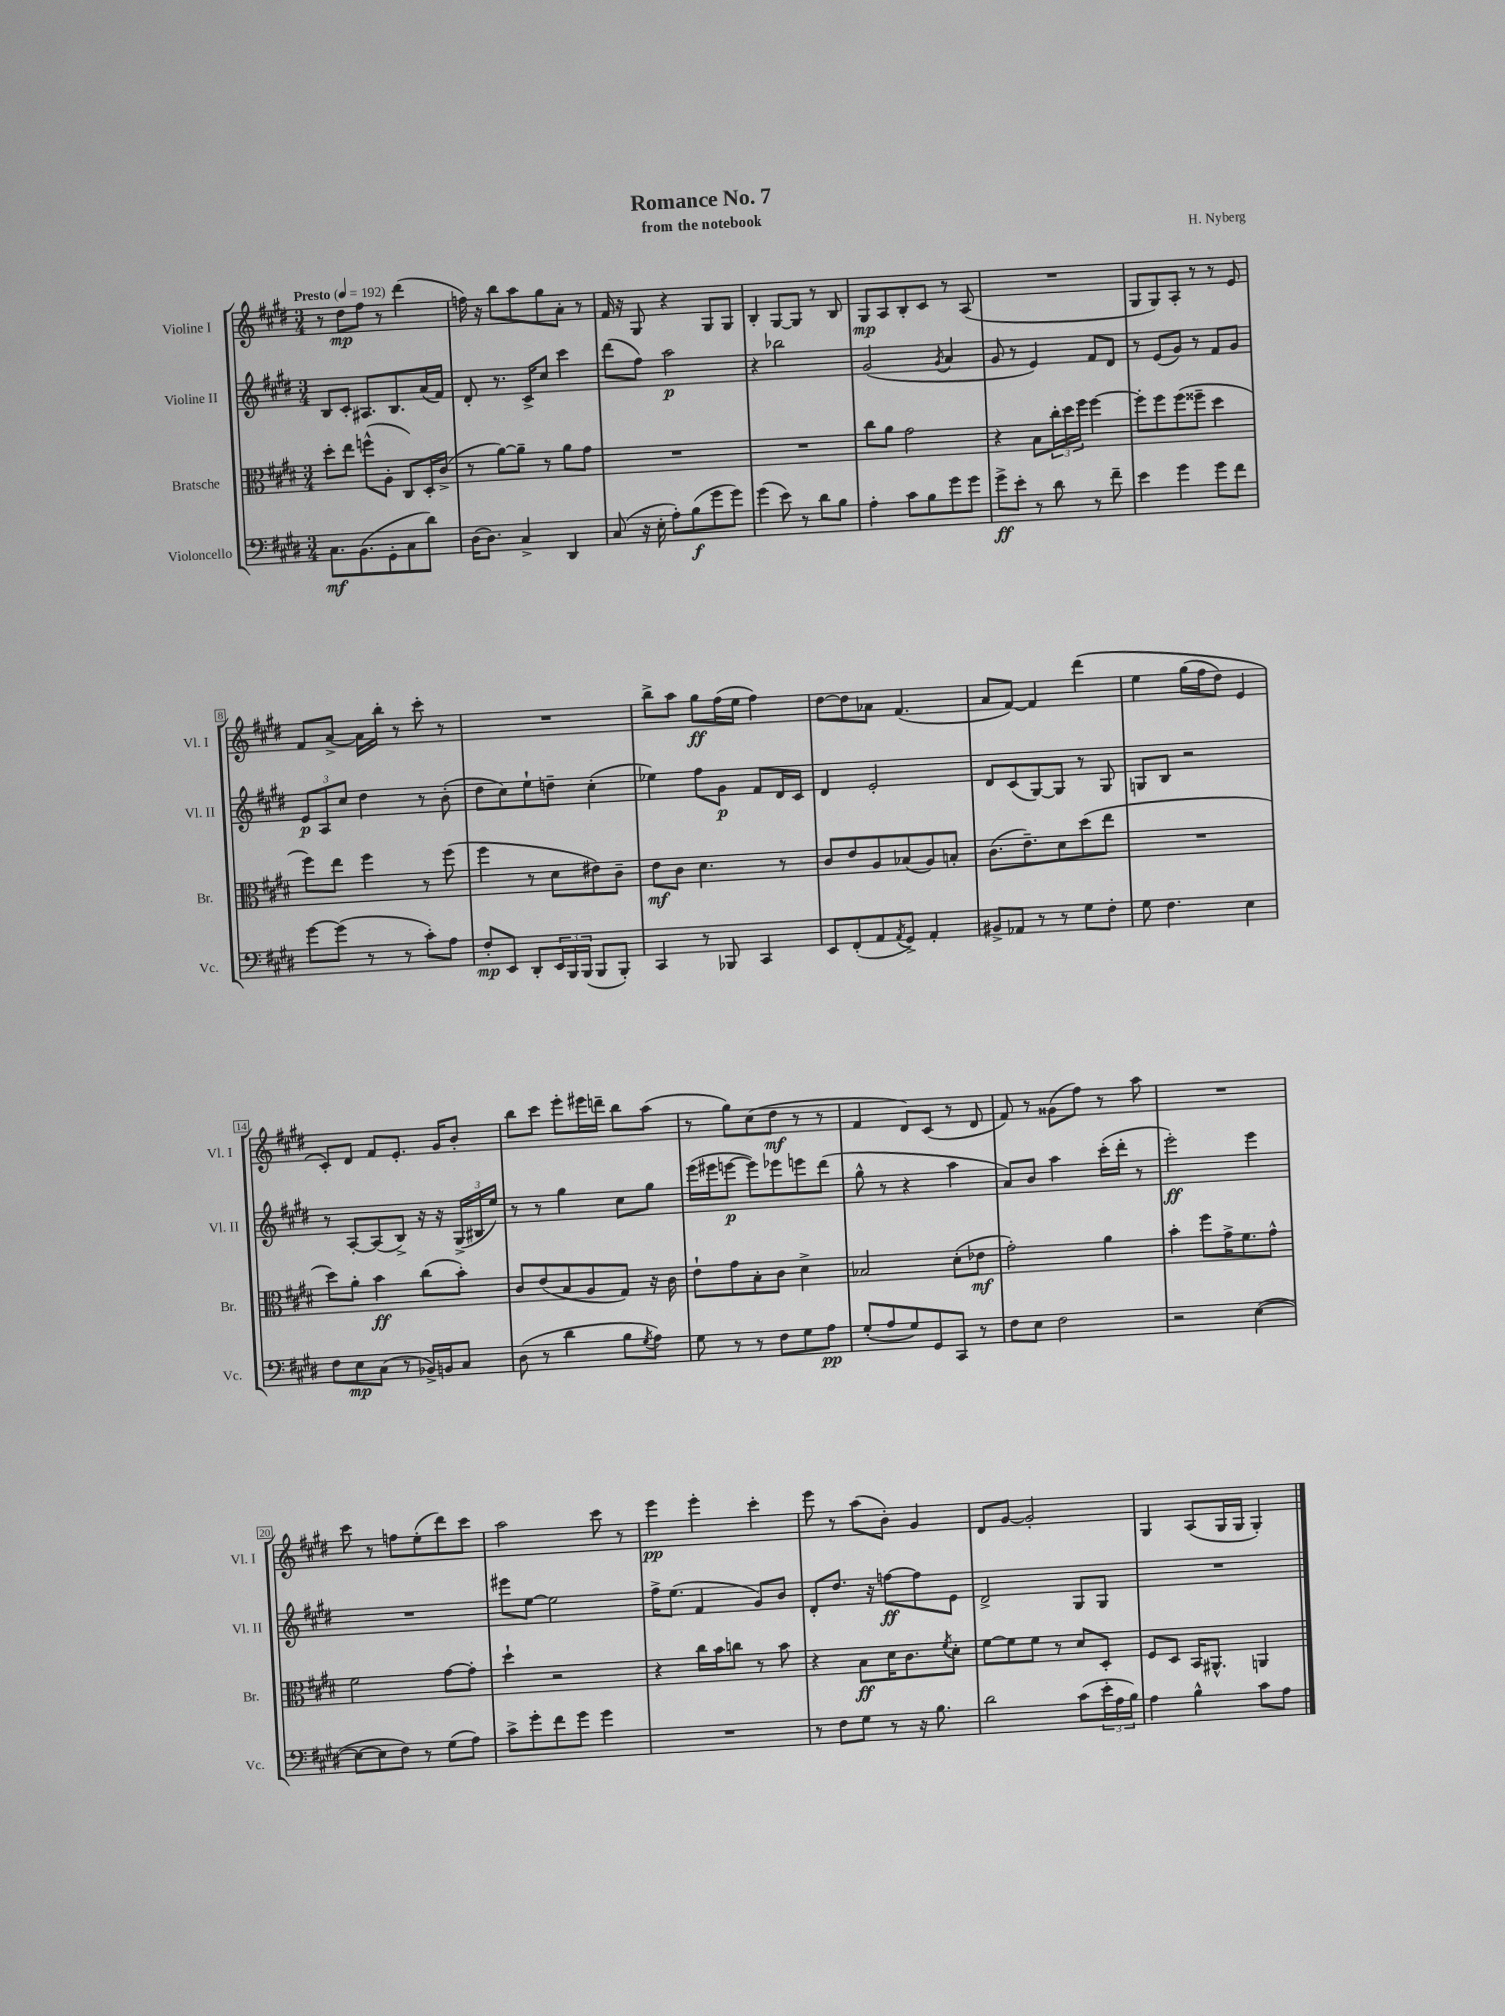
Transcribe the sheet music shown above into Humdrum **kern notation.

**kern	**kern	**kern	**kern
*staff4	*staff3	*staff2	*staff1
*clefF4	*clefC3	*clefG2	*clefG2
*k[f#c#g#d#]	*k[f#c#g#d#]	*k[f#c#g#d#]	*k[f#c#g#d#]
*M3/4	*M3/4	*M3/4	*M3/4
*MM192	*MM192	*MM192	*MM192
8.C#	8dd#'	8B	8r
.	8ee	8c#'	8dd#
(8.BB	.	.	.
.	(8ff^^	8.A#	8ff#
8GG#'	8A'	.	8r
.	.	8.B	.
8C#	8C#)	.	(4ddd#
8d#)	16D#'	(16a	.
.	(16c#^	16f#)	.
=	=	=	=
(16D#	8r	8d#'	16ff)
8.D#)	.	.	16r
.	[8a)	8.r	8bb
4C#^	8a~]	.	8aa
.	.	16c#^	.
.	8r	8cc#	8gg#
4DD#	8a	4ccc#	8a'
.	8g#	.	8r
=	=	=	=
(8C#	2.r	(8ddd#	16f#
.	.	.	16r
16r	.	8ff#)	8G#
16E'	.	.	.
8A')	.	2aa	4r
(8B	.	.	.
8g#	.	.	8G#
8g#)	.	.	8G#
=	=	=	=
(4g#	2.r	4r	4B'
8e)	.	2bb-	[8G#
8r	.	.	8G#]
8d#	.	.	8r
8B	.	.	8B
=	=	=	=
4A'	8cc#	(2g#	8G#
.	8a	.	8A
8c#	2g#	.	8B'
8B	.	.	8c#
.	.	8qg#	.
8g#	.	4a	8r
8g#	.	.	(8A
=	=	=	=
8g#^	4r	8g#	2.r
8e'	.	8r	.
8r	8B	4e)	.
8d#	24cc#'	.	.
.	24dd#	.	.
.	24ff#	.	.
8r	[4ff#	8f#	.
8f#~	.	8d#	.
=	=	=	=
4e	8ff#']	8r	8G#
.	8ff#	(8e	8G#)
4g#	(8ff#	8g#)	8A'
.	8ff##~	8r	8r
8g#	4dd#	8f#	8r
8f#	.	8g#	8e
=	=	=	=
[8g#	8ff#)	12e	8f#
.	.	12A	.
(8g#]	8ee	.	[8a^
.	.	12cc#	.
8r	4ff#	4dd#	16a]
.	.	.	16bb'
8r	.	.	8r
8c#')	8r	8r	8ccc#'
8A	(8ff#	(8b'	8r
=	=	=	=
8F#'	4ff#	8dd#	2.r
8EE	.	8cc#)	.
8DD#'	8r	8ee`	.
24EE	8d#	8dd~	.
24BBB	.	.	.
(24BBB	.	.	.
8BBB	8e#)	(4cc#'	.
8BBB')	8c#~	.	.
=	=	=	=
4CC#	8e	4ee-)	8bb^
.	8c#	.	8aa
8r	4.d#	8ff#	8gg#
8BBB-	.	8g#	(16ff#
.	.	.	16ee
4CC#	.	8f#	4ff#)
.	8r	16d#	.
.	.	16c#	.
=	=	=	=
8EE	8c#	4d#	[8dd#
(8FF#'	8e	.	8dd#]
8AA	8A	2e'	8a-
8qAA	.	.	.
8GG#^)	(8B-	.	(4.f#
4AA'	8A)	.	.
.	8B'	.	.
=	=	=	=
8BB#^	(8.c#	8d#	8a
8AA-	.	(8c#	[8f#)
.	8.e~)	.	.
8r	.	[8G#)	4f#]
8r	8d#	8G#]	.
8G#	(8dd#	8r	&(4ddd#
8F#'	8ee	8G#	.
=	=	=	=
8G#	2.r	8G	4ee
4.F#	.	8B	.
.	.	2r	(16gg#
.	.	.	16ff#
.	.	.	8dd#)
4E	.	.	4e
=	=	=	=
8F#	8dd#)	8r	8c#'&)
8E	8a'	[8A'	8d#
(8C#	4b	(8A]	8f#
8r	.	8B^)	8.e'
16BB-^)	(8cc#	16r	.
16BB	.	16r	16g#
8C#	8b')	(24G#^	8b'
.	.	24B#	.
.	.	24ee)	.
=	=	=	=
(8D#	8c#	8r	8bb
8r	(8e	8r	8ccc#
4d#	8B	4gg#	8eee'
.	8A	.	16eee#
.	.	.	16ddd~
8B	8G#)	8cc#	8bb
8qG#	.	.	.
8A)	16r	8gg#	(8aa
.	16c#	.	.
=	=	=	=
8G#	8e`	(16eee	8r
.	.	16eee#	.
8r	8g#	[8eee	8gg#)
8r	8B'	8eee])	(8cc#
8F#	8c#	8eee-	8dd#
8G#	4d#^	8eee	8r
8A	.	(8ddd#	8r
=	=	=	=
(8G#'	2B-	8gg#^^	4f#
8A	.	8r	.
8G#)	.	4r	8d#)
8GG#	.	.	(8c#
8CC#	(8d#'	4aa	8r
8r	8e-	.	8d#
=	=	=	=
8F#	2g#')	8a)	8f#)
8E	.	8b	8r
2F#	.	4aa	(8g##
.	.	.	8ff#)
.	4a	(16ccc#'	8r
.	.	16ddd#'	.
.	.	8r	8aa
=	=	=	=
2r	4b'	2eee')	2.r
.	8ff#	.	.
.	16g#^	.	.
.	8.f#	.	.
([4E	.	4eee	.
.	8g#^^	.	.
=	=	=	=
8E_	2f#	2.r	8ccc#
8E]	.	.	8r
8F#)	.	.	8ff
8r	.	.	(8ee'
(8G#	[8g#	.	8ddd#)
8A)	8g#']	.	8ccc#
=	=	=	=
8c#^	4dd#`	8eee#	2aa
8g#'	.	[8ee	.
8f#	2r	2ee]	.
8g#	.	.	.
4g#	.	.	8ccc#
.	.	.	8r
=	=	=	=
2.r	4r	16ff#^	4eee
.	.	(8.ee	.
.	16cc#	4f#	4eee'
.	16b	.	.
.	8cc	.	.
.	8r	8g#)	4ccc#'
.	8b	8b	.
=	=	=	=
8r	4r	8d#'	8eee
8F#	.	8.dd#	8r
8G#	8B	.	(8aa
.	.	16r	.
8r	16d#	[8ff	8b')
.	8.c#	.	.
16r	.	8ff]	4g#
8.B	.	.	.
.	8qf#	.	.
.	8d#'	8e	.
=	=	=	=
2d#	[8f#	2d#^	8d#
.	8f#]	.	[8g#
.	8f#	.	2g#']
.	8r	.	.
(8c#	8d#	8G#	.
24e'	8D#'	8G#	.
24A	.	.	.
24B)	.	.	.
=	=	=	=
4A	8F#	2.r	4G#
.	8D#	.	.
4B^^	16BB	.	(8A
.	8.AA#^^	.	.
.	.	.	16G#
.	.	.	16G#
8c#	4AA	.	4G#')
8A	.	.	.
==	==	==	==
*-	*-	*-	*-
